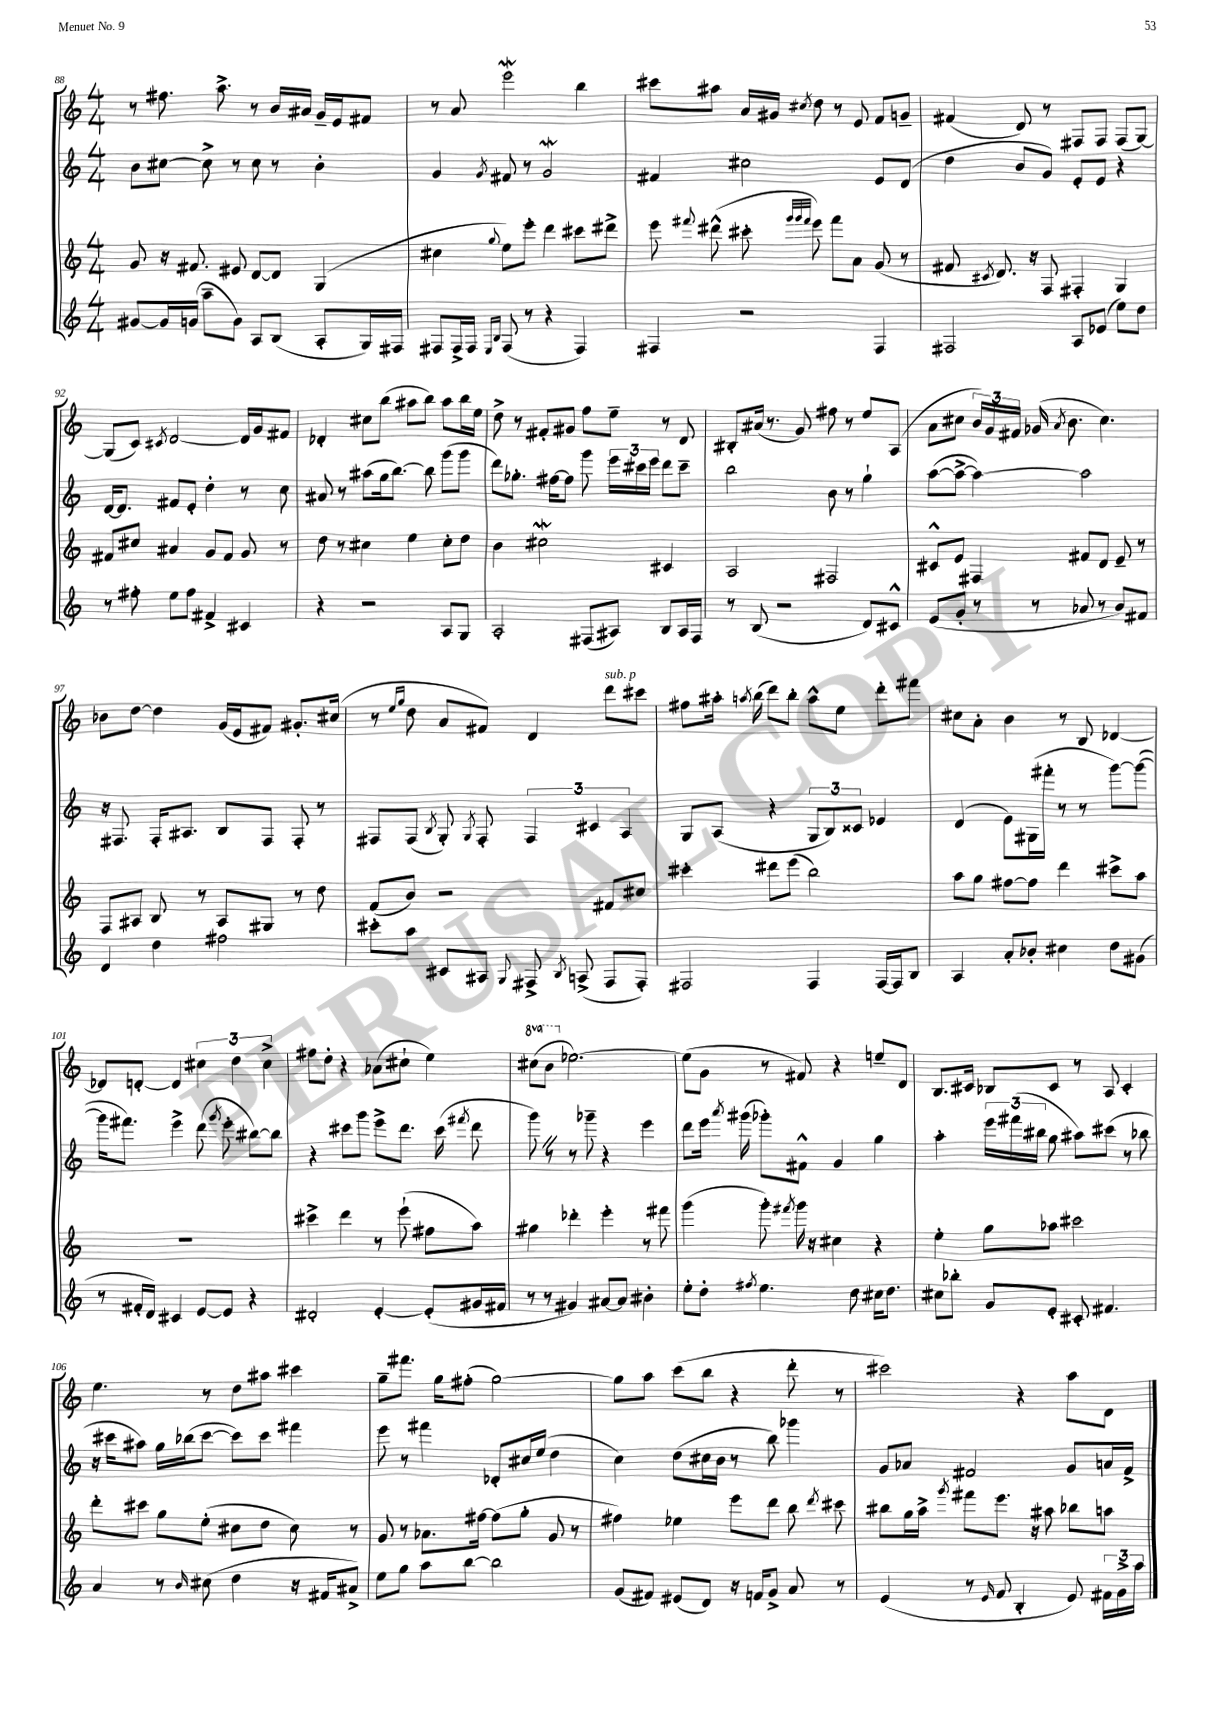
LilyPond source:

<<
\new StaffGroup <<
\new Staff = "s0" {
    \clef treble \key c \major \numericTimeSignature \time 4/4 \set Staff.ottavationMarkups = #ottavation-simple-ordinals
    \autoBeamOff r8 fis''8. a''8.-> r8 b'16[ ais'16] g'16[-- e'16 fis'8] |
    r8 a'8 e'''2\mordent b''4 |
    cis'''8[ ais''8] a'16[ gis'16] \acciaccatura { cis''8 } d''8 r8 e'8 f'8[ g'8]-- |
    fis'4( d'8) r8 fis8[ fis8] fis8[( g8]~) |
    g8[( c'8]) \acciaccatura { cis'8 } d'2~ d'16[ g'16 fis'8] |
    des'4-. cis''8[ b''8]( ais''8[ b''8]) ais''8[ b''16 e''16] |
    d''8-> r8 fis'8[-. gis'8] f''8[ e''8]-- r8 d'8 |
    bis8[-. ais'16]( r8. g'8) fis''8 r8 e''8[ a8]( |
    a'8[ cis''8] \tuplet 3/2 { b'16[) g'16 fis'16] } ges'16( \acciaccatura { a'8 } b'8. cis''4.) |
    bes'8[ d''8]~ d''4 g'16[( e'16 fis'8]) gis'8.[-. cis''16]( |
    r8 \grace { e''16[ g''16] } d''8 a'8[ fis'8]) d'4 d'''8[^\markup { \italic "sub. p" } cis'''8] |
    fis''8[ ais''16]-. \acciaccatura { a''8 } b''16( d'''8[) b''8]-. a''8[-^ e''8] d'''8[-. fis'''8] |
    cis''8[ a'8]-. b'4 r8 b8 des'4~ |
    des'8[ d'8]~-. d'4 \tuplet 3/2 { cis''4 d''4 cis''4-> } |
    fis''8[ d''8]-. r4 aes'8[( cis''8]-! e''4) |
    \ottava #1 cis'''8[( b''8] \ottava #0 ees''2.~) |
    ees''8[( g'8] r8 fis'8) r4 e''8[-- d'8] |
    b8.[ cis'16] bes8[ cis'8] r8 a8 cis'4-. |
    e''4. r8 d''8[ ais''8] cis'''4 |
    g''8[-- fis'''8.] g''16[ fis''8]-.( g''2~) |
    g''8[ a''8] c'''8[( b''8] r4 d'''8-. r8 |
    cis'''2) r4 a''8[ d'8] \bar "|." |
}
\new Staff = "s1" {
    \clef treble \key c \major \numericTimeSignature \time 4/4
    \autoBeamOff b'8[ cis''8]~ cis''8-> r8 cis''8 r8 b'4-. |
    g'4 \acciaccatura { g'8 } fis'8 r8 g'2\mordent |
    fis'4 cis''2 e'8[ d'8]( |
    d''4 b'8[ g'8]) e'8[-. e'8] r4 |
    d'16[~ d'8.] fis'8[ e'8]-. d''4-. r8 c''8 |
    ais'8 r8 ais''8[( g''16 b''8.]~) b''8 g'''8[( g'''8] |
    d'''8[) ges''8.]-. fis''16[~ fis''8] g'''8 \tuplet 3/2 { e'''16[ cis'''16 e'''16] } d'''8[ cis'''8]-- |
    b''2 b'8 r8 g''4-! |
    a''8[~( a''8]~-> a''4~) a''2 |
    r16 fis8. fis16[-. ais8.] b8[ fis8] fis8-. r8 |
    fis8[ fis8]( \acciaccatura { b8 } g8-.) \acciaccatura { g8 } fis8-. \tuplet 3/2 { fis4 cis'4 a4 } |
    g8[ a8]( r4 \tuplet 3/2 { g8[ b8) cisis'8] } ees'4 |
    d'4( e'8[) gis16( fis'''16]-. r8 r8 g'''8[~) g'''8]~( |
    g'''16[ fis'''8.]) e'''4-> d'''8( \acciaccatura { g'''8 } e'''8-. bis''8[~) bis''8] |
    r4 cis'''8[ g'''8] e'''8[-> d'''8.] cis'''16( \acciaccatura { fis'''8 } d'''8 |
    g'''8) \once \override BreathingSign.text = \markup { \musicglyph "scripts.caesura.straight" } \breathe r8 r8 ges'''8-- r4 e'''4 |
    d'''8[ e'''16] \acciaccatura { a'''8 } gis'''16( ges'''8[-.) fis'8]-^ g'4 g''4 |
    a''4-. \tuplet 3/2 { e'''16[ fis'''16( bis''16] } g''8 ais''8[) cis'''8]( r8 bes''8 |
    r16 cis'''16[ ais''8]) g''16[ bes''16( cis'''8]~ cis'''8[) cis'''8] fis'''4 |
    e'''8 r8 fis'''4 des'8[-. cis''16 e''16]( d''4 |
    c''4) d''8[( cis''16 b'16] r8 b''8) ges'''4 |
    g'8[ aes'8] fis'2 g'8[ a'16 fis'16]-> \bar "|." |
}
\new Staff = "s2" {
    \clef treble \key c \major \numericTimeSignature \time 4/4
    \autoBeamOff g'8 r16 fis'8. eis'8 d'8[~ d'8] g4( |
    cis''4 \appoggiatura { g''8 } e''8[) e'''8]-. d'''4 cis'''8[ dis'''8]-> |
    e'''8 \appoggiatura { fis'''8 } dis'''8-^( cis'''8-. \grace { g'''32[ g'''32 fis'''32] } e'''8) fis'''8[ a'8] g'8( r8 |
    fis'8 \acciaccatura { cis'8 } d'8.) r16 f8 fis4-. g4 |
    fis'8[ cis''8] ais'4 g'8[ fis'8] g'8 r8 |
    d''8 r8 cis''4 e''4 cis''8[-. d''8] |
    b'4 cis''2\mordent cis'4 |
    a2 fis2 |
    cis'8[-^ e'8] fis4 fis'8[ d'8] e'8-- r8 |
    f8[ ais8] b8 r8 ais8[ gis8] r8 d''8 |
    f'8[( b'8]) r2 fis'8[ cis''8] |
    cis'''4-. dis'''8[ e'''8]( b''2) |
    a''8[ g''8] fis''8[~ fis''8] d'''4 cis'''8[-> a''8] |
    R1 |
    cis'''4-> d'''4 r8 e'''8-!( fis''8[ a''8]) |
    gis''4 des'''4-. e'''4-. r8 fis'''8 |
    g'''4( g'''8-.) \acciaccatura { fis'''8 } g'''16 r16 cis''4 r4 |
    e''4-. g''8[ aes''8] cis'''2 |
    d'''8[-. cis'''8] g''8[ e''8]-.( cis''8[ d''8] cis''8) r8 |
    g'8 r8 aes'8.[ fis''16]~ fis''8[( g''8]-. g'8 r8 |
    fis''4) ees''4 e'''8[ d'''8] b''8 \acciaccatura { d'''8 } cis'''8 |
    bis''8[ g''16 a''16]-> \acciaccatura { g'''8 } fis'''8[ e'''8.] r16 ais''8 bes''8[ a''8] \bar "|." |
}
\new Staff = "s3" {
    \clef treble \key c \major \numericTimeSignature \time 4/4
    \autoBeamOff gis'8[~ gis'16 g'16]( a''8[-- g'8]) a8[ b8]( a8[-. g16) fis16] |
    fis8[ fis16-> fis16] \grace { e16[ b16] } fis8( r8 r4 fis4) |
    fis4 r2 fis4 |
    fis2 a8[ ees'8]( e''8[) d''8] |
    r8 fis''8-. e''8[ fis''8] fis'4-> cis'4 |
    r4 r2 a8[ g8] |
    a2-. fis8[( ais8]) b8[ ais16 fis16] |
    r8 b8( r2 d'8[) cis'8]-^ |
    e'8[( g'8]-. r8 r8 aes'8 r8 b'8[) fis'8] |
    d'4 d''4 fis''2 |
    cis'''8[-. a''8] cis'8[ ais8] \appoggiatura { g8 } fis8-> \acciaccatura { b8 } a8->( fis8[ fis8]-.) |
    fis2 fis4 fis16[~ fis16 b8] |
    a4 a'8[-. bes'8]-. cis''4 d''8[ gis'8]( |
    r8 fis'16[-. d'16]) cis'4 e'8[~ e'8] r4 |
    dis'2-. e'4~-. e'8[-.( gis'16 fis'16] |
    r8 r8 gis'4) ais'8[~ ais'8] bis'4-. |
    e''8[-. d''8]-. \acciaccatura { fis''8 } e''4. d''8 cis''16[ d''8.] |
    cis''8[ bes''8]-. g'8[ e'8]-. cis'8-. fis'4. |
    a'4 r8 \grace { b'16 } cis''8( d''4 r16 fis'16[ ais'8]->) |
    e''8[ g''8] a''8[ b''8]~ b''2 |
    g'8[( fis'8]) eis'8[( d'8]) r16 f'16[ g'8]-> a'8 r8 |
    e'4( r8 \grace { e'16 } f'8 b4-. e'8) \tuplet 3/2 { fis'16[ g'16-> a''16] } \bar "|." |
}
>>
>>
\layout { \context { \Score currentBarNumber = #88 } }
